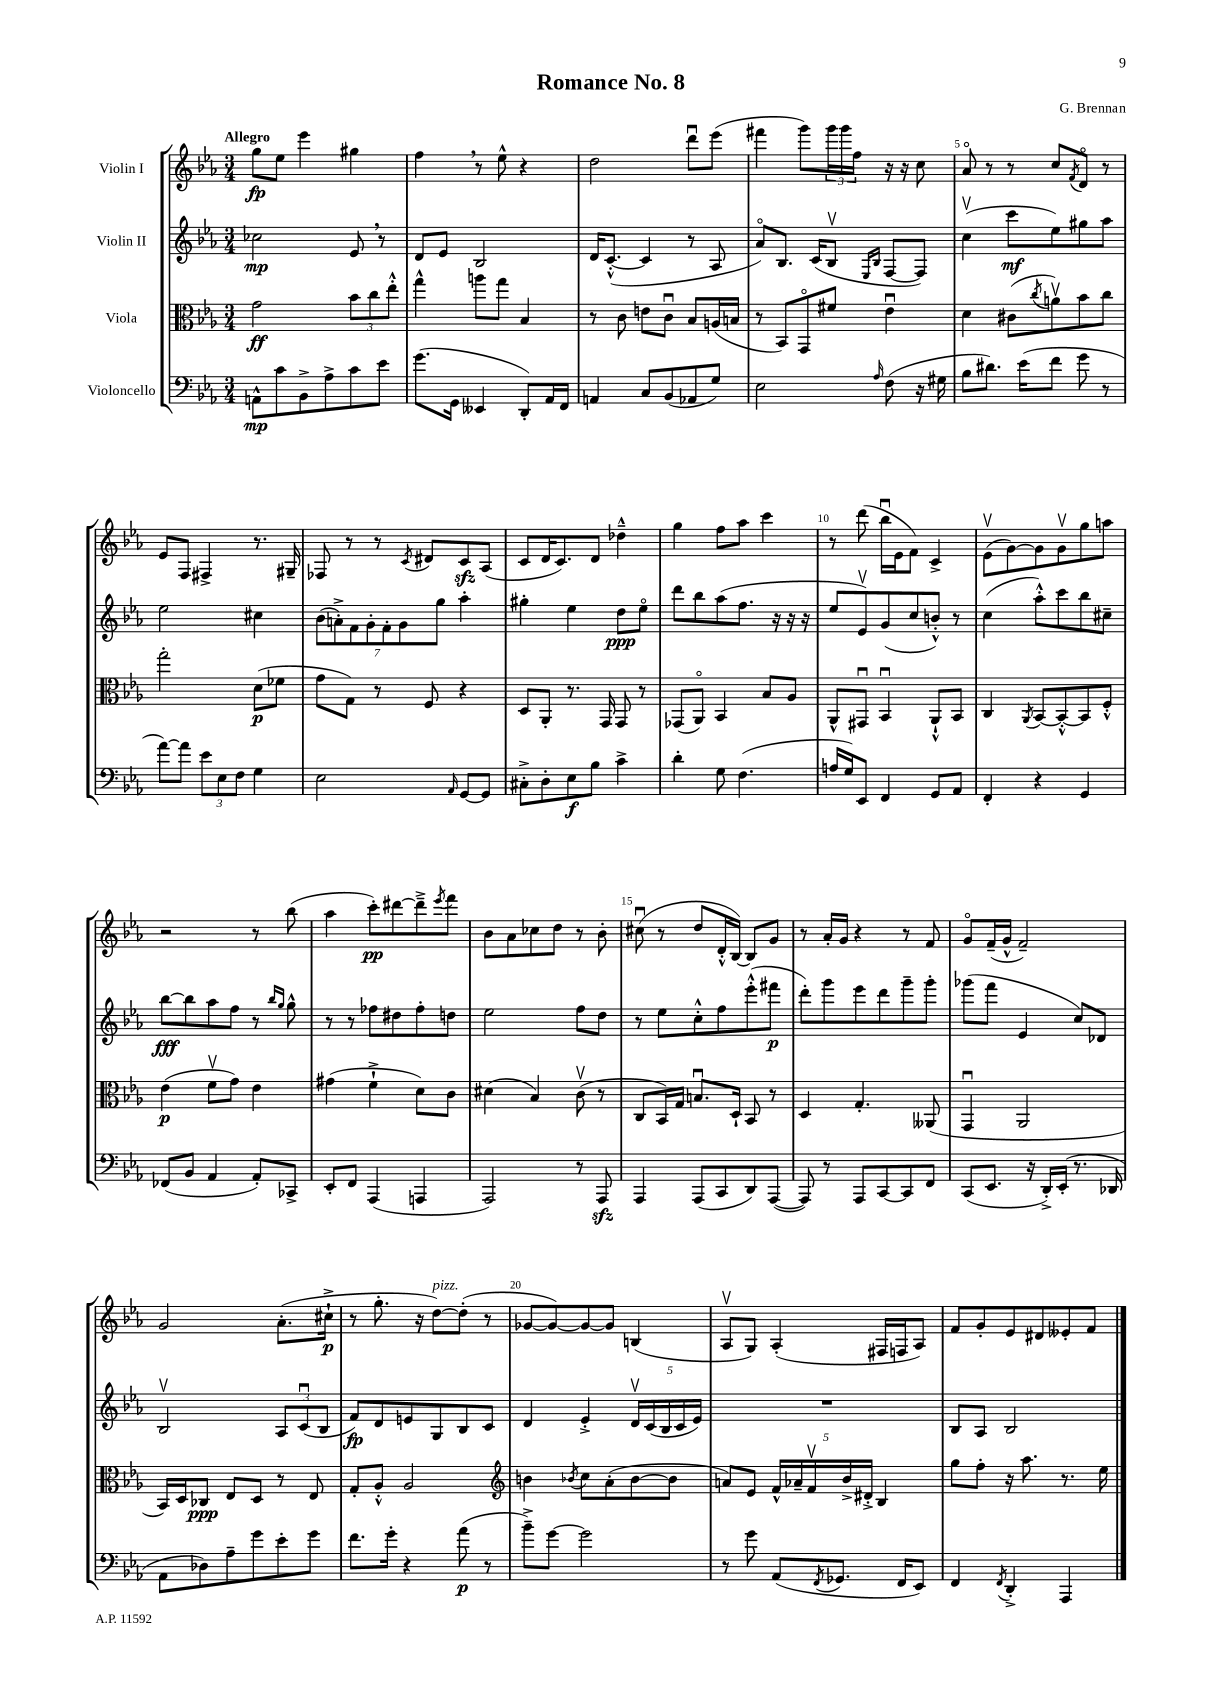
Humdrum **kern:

**kern	**kern	**kern	**kern
*staff4	*staff3	*staff2	*staff1
*clefF4	*clefC3	*clefG2	*clefG2
*k[b-e-a-]	*k[b-e-a-]	*k[b-e-a-]	*k[b-e-a-]
*M3/4	*M3/4	*M3/4	*M3/4
8AA^^	2g	2cc-	8gg
8c	.	.	8ee-
8BB-^	.	.	4eee-
8A-^	.	.	.
8c	12b-	8e-	4gg#
.	12cc	.	.
8e-	.	8r	.
.	12ee-'^^	.	.
=	=	=	=
(8.g	4gg^^	8d	4ff
.	.	8e-	.
16GG	.	.	.
4EE--	8aa	2B-	8r
.	8gg	.	8ee-^^
8DD')	4B-	.	4r
16AA-	.	.	.
16FF	.	.	.
=	=	=	=
4AA	8r	16d	2dd
.	.	([8.c'^^	.
.	8c	.	.
8C	8e	4c]	.
(8BB-	8cu	.	.
8AA-	8B-	8r	8dddu
8G)	(16A	8A-	(8eee-
.	16B	.	.
=	=	=	=
2E-	8r	8a-o)	4fff#
.	8BB-)	8.B-	.
.	8GGo	.	8ggg)
.	.	(16c	.
.	8f#	8B-v	24ggg
.	.	.	24ggg
.	.	.	24ff
.	.	16qqE-	.
16qqA-	.	16qqB-	.
(8F	4e-u	[8F	16r
.	.	.	16r
16r	.	8F])	8cc
16G#	.	.	.
=	=	=	=
8B-	4d	(4ccv	8a-o
8.d#)	.	.	8r
.	(8c#	8ccc	8r
(16e-	.	.	.
.	8qcc	.	.
8f	8av)	8ee-)	8cc
.	.	.	8qf
8g	8b-	8gg#	8do
8r	8cc	8aa-	8r
=	=	=	=
[8a-)	2gg'	2ee-	8e-
8a-]	.	.	8F
12e-	.	.	4F#^
12E-	.	.	.
12F	.	.	.
4G	(8d	4cc#	8.r
.	8f-	.	.
.	.	.	16G#~
=	=	=	=
2E-	8g	(14b-	8F-
.	.	14a'^)	.
.	8G)	.	8r
.	.	14f	.
.	.	14g'	.
.	8r	.	8r
.	.	14f'	.
.	.	14g	.
.	.	.	8qc
.	8F	.	8d#
.	.	14gg	.
16qqAA-	.	.	.
[8GG	4r	4aa-'	8c
8GG]	.	.	(8A-
=	=	=	=
8C#'^	8D	4gg#'	8c
8D'	8AA-'	.	16d
.	.	.	8.c)
8E-	8.r	4ee-	.
8B-	.	.	8d
.	16GG	.	.
4c^	8GG	8dd	4dd-~^^
.	8r	8ee-o	.
=	=	=	=
4d'	(8GG-	8ddd	4gg
.	8AA-o)	8bb-	.
8G	4BB-	(8aa-	8ff
(4.F	.	8.ff	8aa-
.	8B-	.	4ccc
.	.	16r	.
.	8A-	16r	.
.	.	16r	.
=	=	=	=
16A	8AA-^^	8ee-	8r
16G)	.	.	.
8EE-	8GG#u	8e-v)	(8ddd
4FF	4BB-u	(8g	16bb-u
.	.	.	16e-
.	.	8cc	8f)
8GG	8AA-`^^	8b'^^)	4c^
8AA-	8BB-	8r	.
=	=	=	=
4FF'	4C	(4cc	(8e-v
.	.	.	[8g)
.	8qAA-	.	.
4r	[8BB-	8aa-'^^)	8g]
.	8BB-'^^_	8ccc	8gv
4GG	8BB-]	8bb-	8gg
.	8F'^^	8cc#~	8aa
=	=	=	=
(8FF-	(4e-	[8bb-	2r
8BB-	.	8bb-]	.
4AA-	8fv	8aa-	.
.	8g)	8ff	.
8AA-')	4e-	8r	8r
.	.	16qqbb-	.
.	.	16qqgg	.
8CC-^	.	8gg^^	(8bb-
=	=	=	=
8EE-'	(4g#	8r	4aa-
8FF	.	8r	.
(4AAA-	4f`^	8ff-	8ccc')
.	.	8dd#	[8ddd#
4AAA	8d)	8ff-'	8ddd#~^]
.	.	.	8qeee-
.	8c	8dd	8fff
=	=	=	=
2AAA-)	(4d#	2ee-	8b-
.	.	.	8a-
.	4B-)	.	8cc-
.	.	.	8dd
8r	(8cv	8ff	8r
8AAA-	8r	8dd	8b-'
=	=	=	=
4AAA-	8C	8r	(8cc#u
.	16BB-)	8ee-	8r
.	16G	.	.
(8AAA-	8.Bu	8cc'^^	8dd
8CC	.	8ff	16d'^^
.	16D`	.	[16B-)
8DD)	8BB-	(8eee-'^^	8B-]
([8AAA-	8r	8fff#	8g
=	=	=	=
8AAA-])	4D	8ddd')	8r
8r	.	8ggg	16a-'
.	.	.	16g
8AAA-	4.G'	8eee-	4r
[8CC	.	8ddd	.
8CC]	.	8ggg~	8r
8FF	(8AA--	8ggg'	8f
=	=	=	=
(8CC	4GGu	(8ggg-	8go
8.EE-	.	8fff	(16f~
.	.	.	16g^^
.	2AA-	4e-	2f~)
16r	.	.	.
16DD'^)	.	.	.
(16EE-'	.	.	.
8.r	.	8cc)	.
.	.	8d-	.
16DD-	.	.	.
=	=	=	=
8AA-	16BB-)	2B-v	2g
.	16D	.	.
8D-)	8C-	.	.
8A-~	8E-	.	.
8g	8D	.	.
8e-'	8r	12A-	(8.a-'
.	.	(12cu	.
8g	8E-	.	.
.	.	12B-	.
.	.	.	16cc#`^
=	=	=	=
8.f	8G'	8f)	8r
.	8A-'^^	8d	8.gg'
16g'	.	.	.
4r	2A-	8e	.
.	.	.	16r
.	.	8G	[8dd)
(8a-	.	8B-	(8dd']
8r	.	8c	8r
=	=	=	=
*	*clefG2	*	*
8b-~^)	4b	4d	[8g-
[8g	.	.	8g-_)
.	8qb-	.	.
2g]	8cc	4e-'^	8g-_
.	(8a-'	.	8g-]
.	[8b-	20dv	(4B
.	.	(20c	.
.	.	20B-	.
.	8b-]	.	.
.	.	20c	.
.	.	20e-)	.
=	=	=	=
8r	8a)	2.r	8A-v
8g	8e-	.	8G)
(8AA-	20f^^	.	(4A-'
.	20a-~	.	.
.	20fv	.	.
8qFF	.	.	.
8.GG-	.	.	.
.	20b-^	.	.
.	20d#'^	.	.
.	4B-	.	16F#
16FF	.	.	16F
8EE-)	.	.	8A-)
=	=	=	=
4FF	8gg	8B-	8f
.	8ff'	8A-	8g'
8qFF	.	.	.
4DD'^	16r	2B-	8e-
.	8.aa-	.	.
.	.	.	8d#
4AAA-	8.r	.	8e--'
.	.	.	8f
.	16ee-	.	.
==	==	==	==
*-	*-	*-	*-
